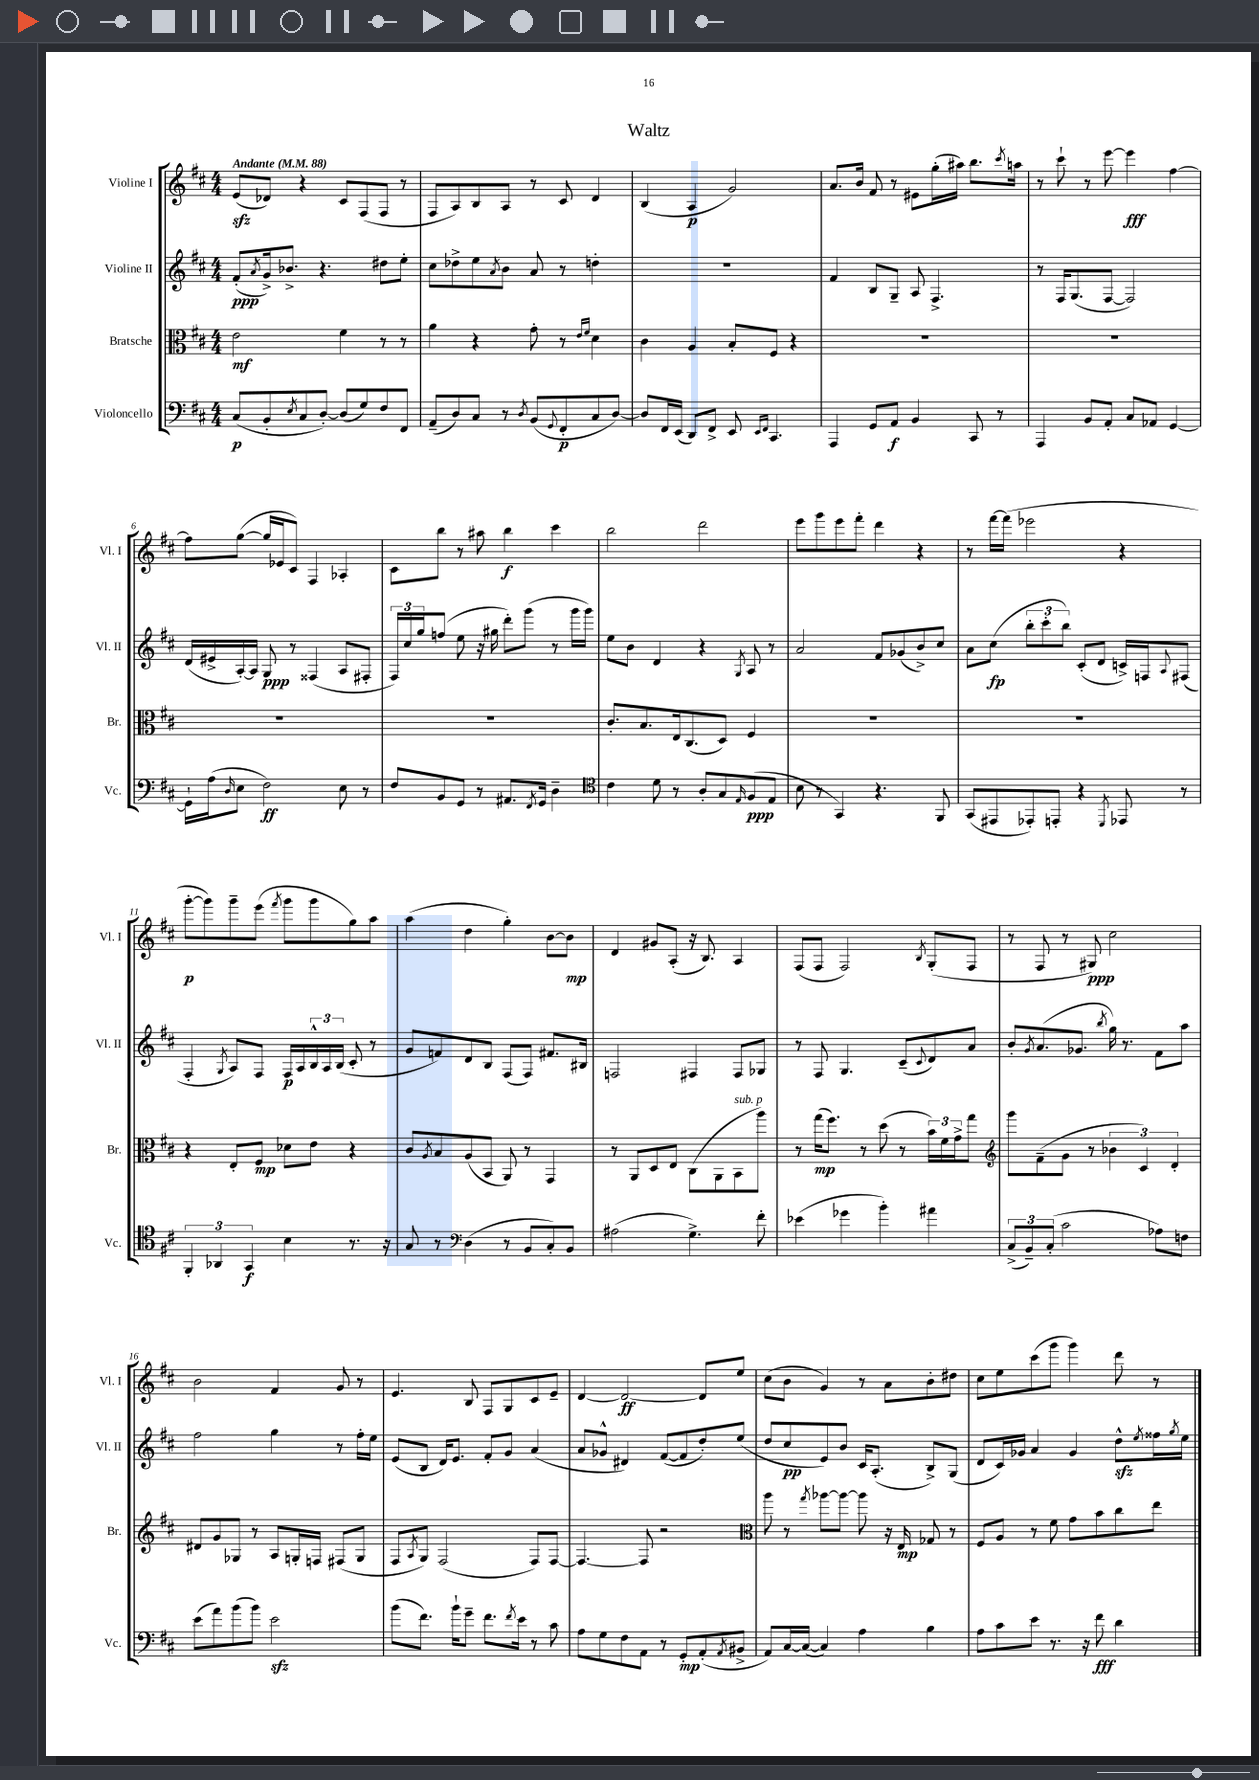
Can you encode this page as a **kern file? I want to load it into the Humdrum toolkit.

**kern	**kern	**kern	**kern
*staff4	*staff3	*staff2	*staff1
*clefF4	*clefC3	*clefG2	*clefG2
*k[f#c#]	*k[f#c#]	*k[f#c#]	*k[f#c#]
*M4/4	*M4/4	*M4/4	*M4/4
*MM88	*MM88	*MM88	*MM88
(8C#/L	2e\	(8f#'/L	(8e/L
.	.	8qa/	.
8BB'/	.	16g^/k)	8d-/J)
.	.	8.b-^/J	.
8qE/	.	.	.
8C#/	.	.	4r
[8D'/J)	.	4.r	.
(8D/]L	4f#\	.	8c#/L
8G/)	.	.	(8F#/
8F#/	8r	8dd#\L	8F#/J
8FF#/J	8r	8ee'\J	8r
=	=	=	=
(8AA~/L	4a\	8cc#\L	8F#/L
8D/)	.	8dd-^\	8A/)
8C#/J	4r	8ee\	8B/
.	.	8qa/	.
8r	.	8b\J	8A/J
8qD/	.	.	.
(8BB/L	8g'\	8a/	8r
8qqGG/	.	.	.
8FF#'/	8r	8r	8c#/
.	16qqe/LL	.	.
.	16qqf#/JJ	.	.
8C#/	4d\	4dd'\	4d/
[8D/J)	.	.	.
=	=	=	=
8D/]L	4c#\	1r	(4B/
16FF#/L	.	.	.
(16EE/JJ	.	.	.
8DD/L)	4A/	.	4A/
8FF#^/J	.	.	.
8EE/	8B'/L	.	2g/)
16qqEE/LL	.	.	.
16qqFF#/JJ	.	.	.
4.CC#/	8F#/J	.	.
.	4r	.	.
=	=	=	=
4AAA/	1r	4f#/	8.a/L
.	.	.	16b/Jk
8GG/L	.	8B/L	8f#/
8AA/J	.	8G~/J	8r
4BB/	.	8A/	8e#\L
.	.	4.F#^/	(16gg'\L
.	.	.	16aa#\JJ)
8CC#/	.	.	8.bb\L
8r	.	.	.
.	.	.	8qccc#/
.	.	.	16aa\Jk
=	=	=	=
4AAA/	1r	8r	8r
.	.	16F#/LK	8ccc#`\
.	.	(8.G/	.
8BB/L	.	.	8r
8AA'/J	.	[8F#/J	[8eee\
8C#/L	.	2F#/])	4eee\]
8AA-/J	.	.	.
[4GG/	.	.	[4ff#\
=	=	=	=
16GG`\]LL	1r	(16d/LL	8ff#\]L
(16A\J	.	16e#^/	.
16qqD/	.	.	.
8E\J	.	[16A'/)	([8gg\J
.	.	16A/]JJ	.
2F#\)	.	8G/	16gg/]LL
.	.	.	16e-/J
.	.	8r	8c#/J)
.	.	(4F##/	4F#/
8E\	.	8A/L	4A-'/
8r	.	8F#'/J	.
=	=	=	=
8F#/L	1r	24F#/LL)	8c#\L
.	.	24cc#/	.
.	.	24gg/J	.
8BB/	.	(8ff/J	8bb\J
8GG/J	.	8ee\	8r
8r	.	16r	8aa#\
.	.	16gg#\	.
8.AA#/L	.	8ddd'\L)	4bb\
.	.	(8ggg\J	.
8qFF#/	.	.	.
16GG/Jk	.	.	.
4D~\	.	8r	4ccc#\
.	.	16ggg\LL	.
.	.	16ggg\JJ)	.
=	=	=	=
*clefC4	*	*	*
4c#\	8.c#'/L	8ee\L	2bb\
.	.	8b\J	.
.	8.B/	.	.
8d\	.	4d/	.
8r	16E/k	.	.
.	(8.C#/	.	.
8A'/L	.	4r	2ddd\
8G/	8D/J)	.	.
16qqE/	.	8qG/	.
(8F#/	4F#/	8A/	.
8E/J	.	8r	.
=	=	=	=
8B\	1r	2a/	8eee\L
8r	.	.	8ggg\
4GG/)	.	.	8eee\
.	.	.	8fff#'\J
4.r	.	8f#/L	4ddd\
.	.	(8g-/	.
.	.	8b^/)	4r
8FF#/	.	8cc#/J	.
=	=	=	=
(8GG/L	1r	8a\L	8r
8EE#/	.	(8cc#\J	[16fff#\LL
.	.	.	(16fff#\]JJ
8EE-'/)	.	12bb'\L	2eee-\
.	.	12ccc#'\	.
8EE'/J	.	.	.
.	.	12bb\J)	.
4r	.	(8c#'/L	.
.	.	8d/J	.
8qDD/	.	.	.
8EE-/	.	16c^/LL)	4r
.	.	16F/J	.
.	.	8qqA/	.
8r	.	(8F#/J	.
=	=	=	=
6FF#'/	4r	4F#'/	[8ggg'\L
.	.	.	8ggg\])
6AA-/	.	.	.
.	.	8qG/	.
.	8E'/L	8A/L)	8ggg~\
6GG/	.	.	.
.	8F#/J	8F#/J	(8eee\J
.	.	.	8qfff#/
4B\	8d-\L	16F#/LL	8ggg\L
.	.	16A/	.
.	8e\J	24B^^/	8ggg\
.	.	24A/	.
.	.	(24B/JJ	.
8.r	4r	8c#'/	8gg\)
.	.	8r	8aa\J
16r	.	.	.
=	=	=	=
8G/	8c#/L	8g/L	(4aa\
.	8qA/	.	.
8r	8B/	8f/)	.
*clefF4	*	*	*
(4D\	(8A/	8d/	4dd\
.	8BB/J	8B/J	.
8r	8AA/)	(8F#/L	4gg'\)
8BB/L	8r	8F#/J)	.
8C#'/)	4GG/	8.f#/L	[8b\L
8BB/J	.	.	8b\]J
.	.	16B#/Jk	.
=	=	=	=
(2A#\	8r	2F/	4d/
.	8AA/L	.	.
.	8D/	.	8g#/L
.	8E/J	.	(8A'/J
4.G^\)	(8C#\L	4F#/	16r
.	.	.	8.B/)
.	8AA\	.	.
.	8BB\	8F#/L	4A/
8f#'\	8aa\J)	8G-/J	.
=	=	=	=
(4e-\	8r	8r	(8F#/L
.	(16gg\LK	8F#/	8F#/J
.	8.ff#\J)	.	.
4g-\	.	4.G/	2F#/)
.	8r	.	.
4b'\)	(8dd\	.	.
.	8r	(8c#~/L	.
.	.	8qqc#/	8qB/
4a#\	24b\LL)	8d/)	(8G'/L
.	24f#\	.	.
.	24g^\J	.	.
.	8gg\J	8a/J	8F#/J
=	=	=	=
*	*clefG2	*	*
(12C#^/L	8ggg\L	8b'/L	8r
12BB~/)	.	.	.
.	.	8qg/	.
.	(8f#~\	(8.a/	8F#/
(12C#'/J	.	.	.
2c#\	8g\J	.	8r
.	.	8.g-/J	.
.	8r	.	8G#/)
.	.	8qbb/	.
.	6b-\	16gg\)	2cc#\
.	.	8.r	.
.	6c#/)	.	.
8A-\L)	.	8f#\L	.
.	6d'/	.	.
8F\J	.	8aa\J	.
=	=	=	=
(8e\L	8d#/L	2ff#\	2b\
8a\)	8g/	.	.
(8b\	8G-/J	.	.
8b\J)	8r	.	.
2e\	8A/L	4gg\	4f#/
.	16G'/L	.	.
.	16F/JJ	.	.
.	(8F#/L	8r	8g/
.	8G/J	16ff#'\LL	8r
.	.	16ee\JJ	.
=	=	=	=
(8b\L	8F#/L	(8e/L	4.e/
.	8qA/	.	.
8.f#\J)	8G/J)	8B/J	.
.	(2F#/	16d/LK)	.
16b`\LK	.	8.e/J	.
8g~\J	.	.	8B/
8.f#\L	.	8f#'/L	8F#/L
.	.	8g/J	8G/
8qf#/	.	.	.
16e\Jk	.	.	.
8r	8F#/L)	(4a/	8c#/
8c#\	[8F#/J	.	8e~/J
=	=	=	=
8A\L	4.F#/_	8a/L	[4d/
8G\	.	8g-^^/J	.
8F#\	.	4d#/)	2d/_
8AA\J	8F#/]	.	.
8r	2r	([8f#/L	.
8GG'/L	.	8f#/]	.
(8AA'/	.	8dd'/)	8d/]L
8qAA/	.	.	.
8BB#^/J	.	(8ee/J	8ee/J
=	=	=	=
*	*clefC3	*	*
8AA/L)	8aa\	8dd/L	(8cc#\L
[16C#/L	8r	8cc#/	8b\J
(16C#/_JJ	.	.	.
.	8qgg/	.	.
4C#/])	[8aa-\L	8e/)	4g/)
.	8aa-\_J	8b/J	.
4A\	8aa-\]	16c#/LK	8r
.	.	(8.A'/J	.
.	16r	.	8a\L
.	16E/	.	.
4B\	8G-/	8B^/L)	8b'\
.	8r	(8G/J	8dd#\J
=	=	=	=
8A\L	8F#/L	8d/L	8cc#\L
8c#\	8A/J	16c#/L)	8ee\
.	.	16g-/JJ	.
8e\J	8r	4a/	(8ccc#\
8.r	8f#\	.	8ggg\J
.	8g\L	4g-/	4ggg\)
16r	.	.	.
8f#\	8b\	.	.
4d\	8cc#\	8dd^^\L	8ddd\
.	.	8qee/	.
.	8ee\J	16ff##\L	8r
.	.	8qgg/	.
.	.	16ee\JJ	.
==	==	==	==
*-	*-	*-	*-
